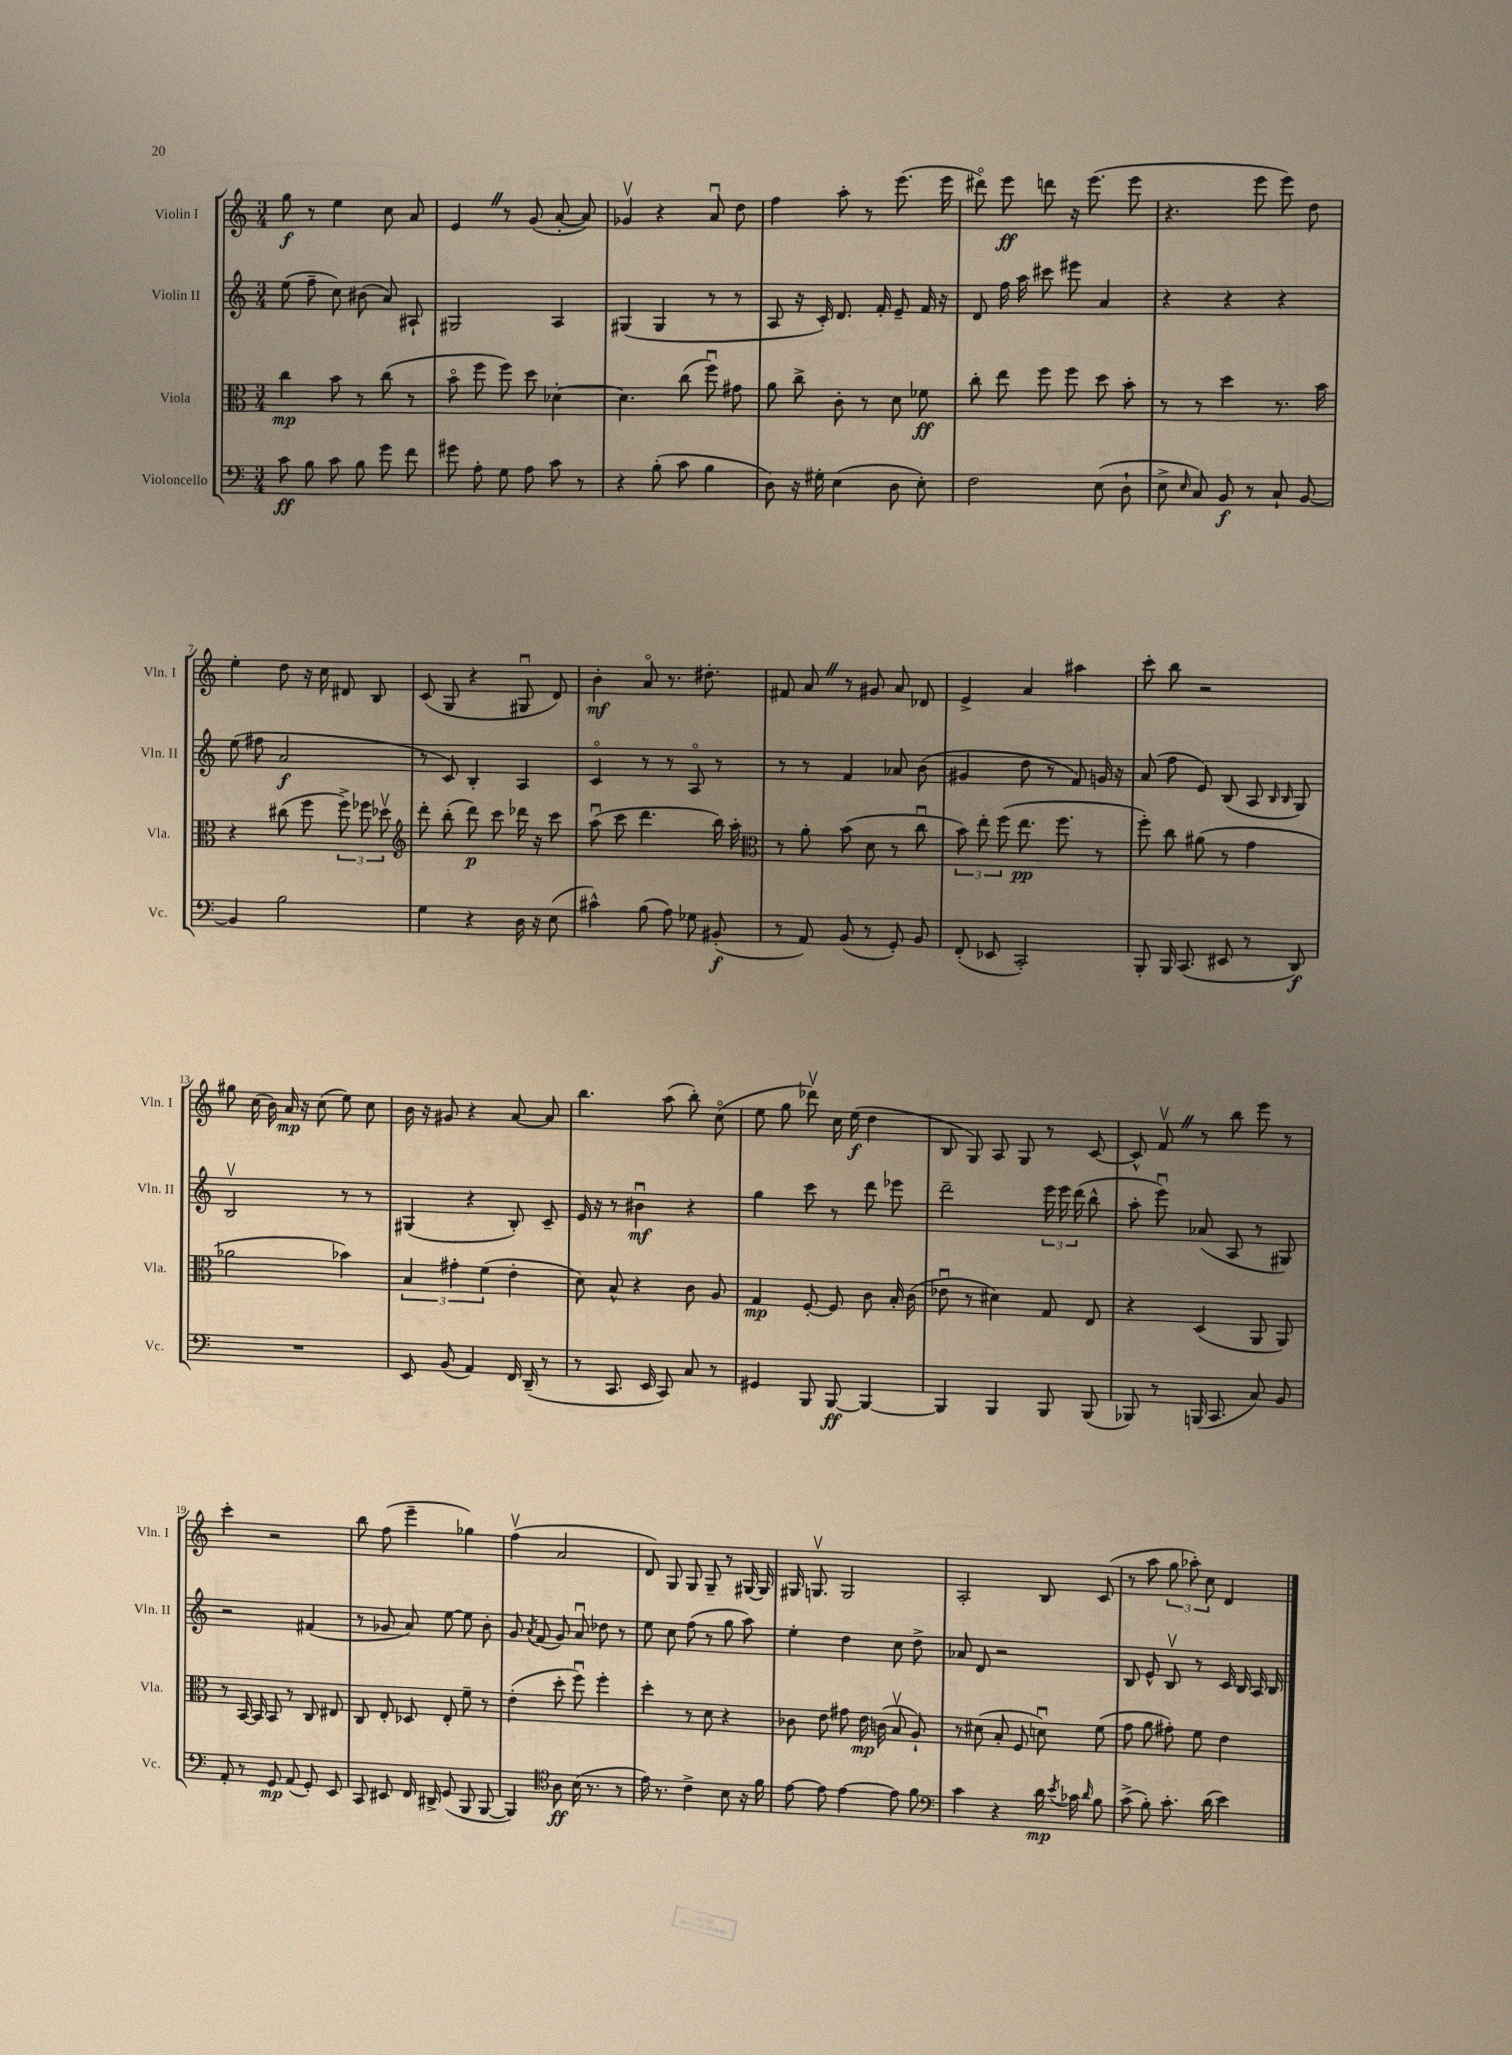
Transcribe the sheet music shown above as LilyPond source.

<<
\new StaffGroup <<
\new Staff = "s0" \with { instrumentName = "Violin I" shortInstrumentName = "Vln. I" } {
    \clef treble \key c \major \numericTimeSignature \time 3/4
    \autoBeamOff g''8\f r8 e''4 c''8 a'8 |
    e'4 \once \override BreathingSign.text = \markup { \musicglyph "scripts.caesura.straight" } \breathe r8 g'8( a'8~-. a'8) |
    ges'4\upbow r4 a'8\downbow d''8 |
    f''4 a''8-. r8 e'''8.( e'''16 |
    dis'''8\flageolet) e'''8\ff d'''8 r16 e'''8.( e'''8 |
    r4. e'''8 e'''8) d''8 |
    e''4-. d''8 r16 c''16 dis'8 b8 |
    c'8( g8 r4 gis8\downbow d'8) |
    b'4-.\mf a'8\flageolet r8. dis''8.-. |
    fis'8 a'8 \once \override BreathingSign.text = \markup { \musicglyph "scripts.caesura.straight" } \breathe r8 gis'8 a'8 des'8 |
    e'4-> a'4 ais''4 |
    c'''8-. b''8 r2 |
    gis''8 c''16( b'16) a'16\mp r16 c''8( e''8) c''8 |
    b'16 r16 gis'8 r4 a'8~ a'8 |
    b''4. a''8( b''8-.) c''8\flageolet( |
    e''8 g''8 des'''8\upbow) c''16 e''16\f( d''4 |
    b8 g8) a8 g8 r8 c'8~ |
    c'8-^ f'8\upbow \once \override BreathingSign.text = \markup { \musicglyph "scripts.caesura.straight" } \breathe r8 b''8 e'''8 r8 |
    c'''4-. r2 |
    b''8 f''8( e'''4-- ges''4) |
    f''4\upbow( a'2 |
    d'8) g8 g8 g8-- r8 gis16~ gis16 |
    gis16 g8.\upbow g2 |
    a2-. b8 c'8( |
    r8 a''8 \tuplet 3/2 { g''8 aes''8-.) c''8 } d'4 \bar "|." |
}
\new Staff = "s1" \with { instrumentName = "Violin II" shortInstrumentName = "Vln. II" } {
    \clef treble \key c \major \numericTimeSignature \time 3/4
    \autoBeamOff e''8( f''8-- c''8) bis'8( a'8) ais8-! |
    gis2 a4 |
    gis4( gis4 r8 r8 |
    a8 r16 c'16-.) d'8. f'16-. e'8-- f'16 r16 |
    d'8 f''16 a''16 cis'''8 eis'''8 a'4 |
    r4 r4 r4 |
    e''8( fis''8 a'2\f |
    r8 c'8) b4-. a4 |
    c'4\flageolet r8 r8 a8\flageolet r8 |
    r8 r8 f'4 aes'8 b'8( |
    gis'4 d''8 r8 f'8) g'16 r16 |
    a'8( f''8 e'8) b8( a8 \grace { b16 b16 } g8) |
    b2\upbow r8 r8 |
    gis4( r4 b8-.) c'8-- |
    e'16 r16 r8 bis'4\downbow\mf r4 |
    g''4 c'''8 r8 d'''8 ees'''8 |
    d'''2-- \tuplet 3/2 { e'''16 e'''16 d'''16( } b''8-^ |
    a''8-. e'''8\downbow) aes'8( a8 r8 gis8) |
    r2 fis'4( |
    r8 ges'8 a'8) e''8~ e''8 b'8-. |
    g'8 \acciaccatura { a'8 } f'8( g'8) a'8\downbow des''8 r8 |
    e''8 c''8 f''8( r8 g''8 a''8) |
    e''4-. d''4 c''8 d''8-> |
    aes'8 d'8 r2 |
    b8 e'8-^ b8\upbow r8 c'16 b16 a16 b16 \bar "|." |
}
\new Staff = "s2" \with { instrumentName = "Viola" shortInstrumentName = "Vla." } {
    \clef alto \key c \major \numericTimeSignature \time 3/4
    \autoBeamOff c''4\mp b'8 r8 c''8( r8 |
    b'8\flageolet f''8 f''8) d''8 des'4~-. |
    des'4. c''8( f''8\downbow) gis'8 |
    a'8 c''8-> c'8-. r8 d'8 fes'8\ff |
    c''8-. e''8 f''8 f''8 d''8 b'8-. |
    r8 r8 d''4 r8. b'16 |
    r4 cis''8( f''8 \tuplet 3/2 { f''8->) fes''8 des''8\upbow } |
    \clef treble d'''8-. b''8-.( d'''8\p) c'''8 des'''16 r16 c'''8 |
    a''8\downbow( c'''8 d'''4. b''16) a''16-. |
    \clef alto r8 a'8-. b'8( d'8 r8 c''8\downbow |
    \tuplet 3/2 { b'8) e''8-. f''8( } e''8.\pp f''8. r8 |
    f''8-.) c''8 ais'8( r8 g'4 |
    aes'2 bes'4) |
    \tuplet 3/2 { b4 gis'4-. f'4( } e'4-. |
    d'8) b8-^ r4 c'8 a8 |
    g4\mp f8~-. f8 c'8 b16-. c'16( |
    ees'8\downbow r8 dis'4) g8 e8 |
    r4 d4( a,8 a,8) |
    r8 b,16~ b,16 b,8 r8 c8 eis8 |
    c8 e8-. des8 e8-. f'8-- r8 |
    e'4-.( d''8-. f''8\downbow) f''4-. |
    d''4-. r8 d'8 r4 |
    ces'8 e'8 gis'8 e'16\mp c'16( b8\upbow a8-!) |
    r8 dis'8( b8-. f8 d'8\downbow) f'8( |
    g'8 a'8 gis'8-.) f'8 e'4 \bar "|." |
}
\new Staff = "s3" \with { instrumentName = "Violoncello" shortInstrumentName = "Vc." } {
    \clef bass \key c \major \numericTimeSignature \time 3/4
    \autoBeamOff c'8\ff b8 c'8 b8 g'8 f'8 |
    gis'8 a8-. g8 a8 c'8 r8 |
    r4 b8-.( c'8 b4 |
    d8) r16 gis16-. e4( d8 e8-.) |
    f2 e8( d8-! |
    e8-> \grace { e16 } c8) b,8\f r8 c8-! b,8~ |
    b,4 b2 |
    g4 r4 d16 r16 e8( |
    cis'4-^) b8( a8) ges8 bis,8-.\f( |
    r8 a,8) b,8( r8 g,8-.) b,8 |
    f,8-.( ees,8 c,2-.) |
    b,,8-. b,,16 c,8.( eis,8 r8 d,8\f) |
    R2. |
    e,8 b,8( a,4) f,16 d,16--( r8 |
    r8 c,8. e,16 c,8) c8 r8 |
    gis,4 b,,8 b,,8~\ff b,,4~ |
    b,,4 b,,4 b,,8 b,,8( |
    bes,,8) r8 b,,16( c,8. c8) b,8 |
    a,8-. r8 g,8\mp a,8( g,8-.) e,8 |
    c,8 eis,8 f,16 dis,16-> g,8( b,,8 b,,8~ |
    b,,4) \clef tenor a8\ff b16( r8. r8 |
    e'16) r8. c'4-> b8 r16 f'16 |
    e'8~ e'8 e'4~ e'8 f'8 |
    \clef bass c'4 r4 d'16\mp \acciaccatura { e'8 } ces'16 \grace { d'16 } b8 |
    c'8->( b8-.) c'8.-. d'16( e'4) \bar "|." |
}
>>
>>
